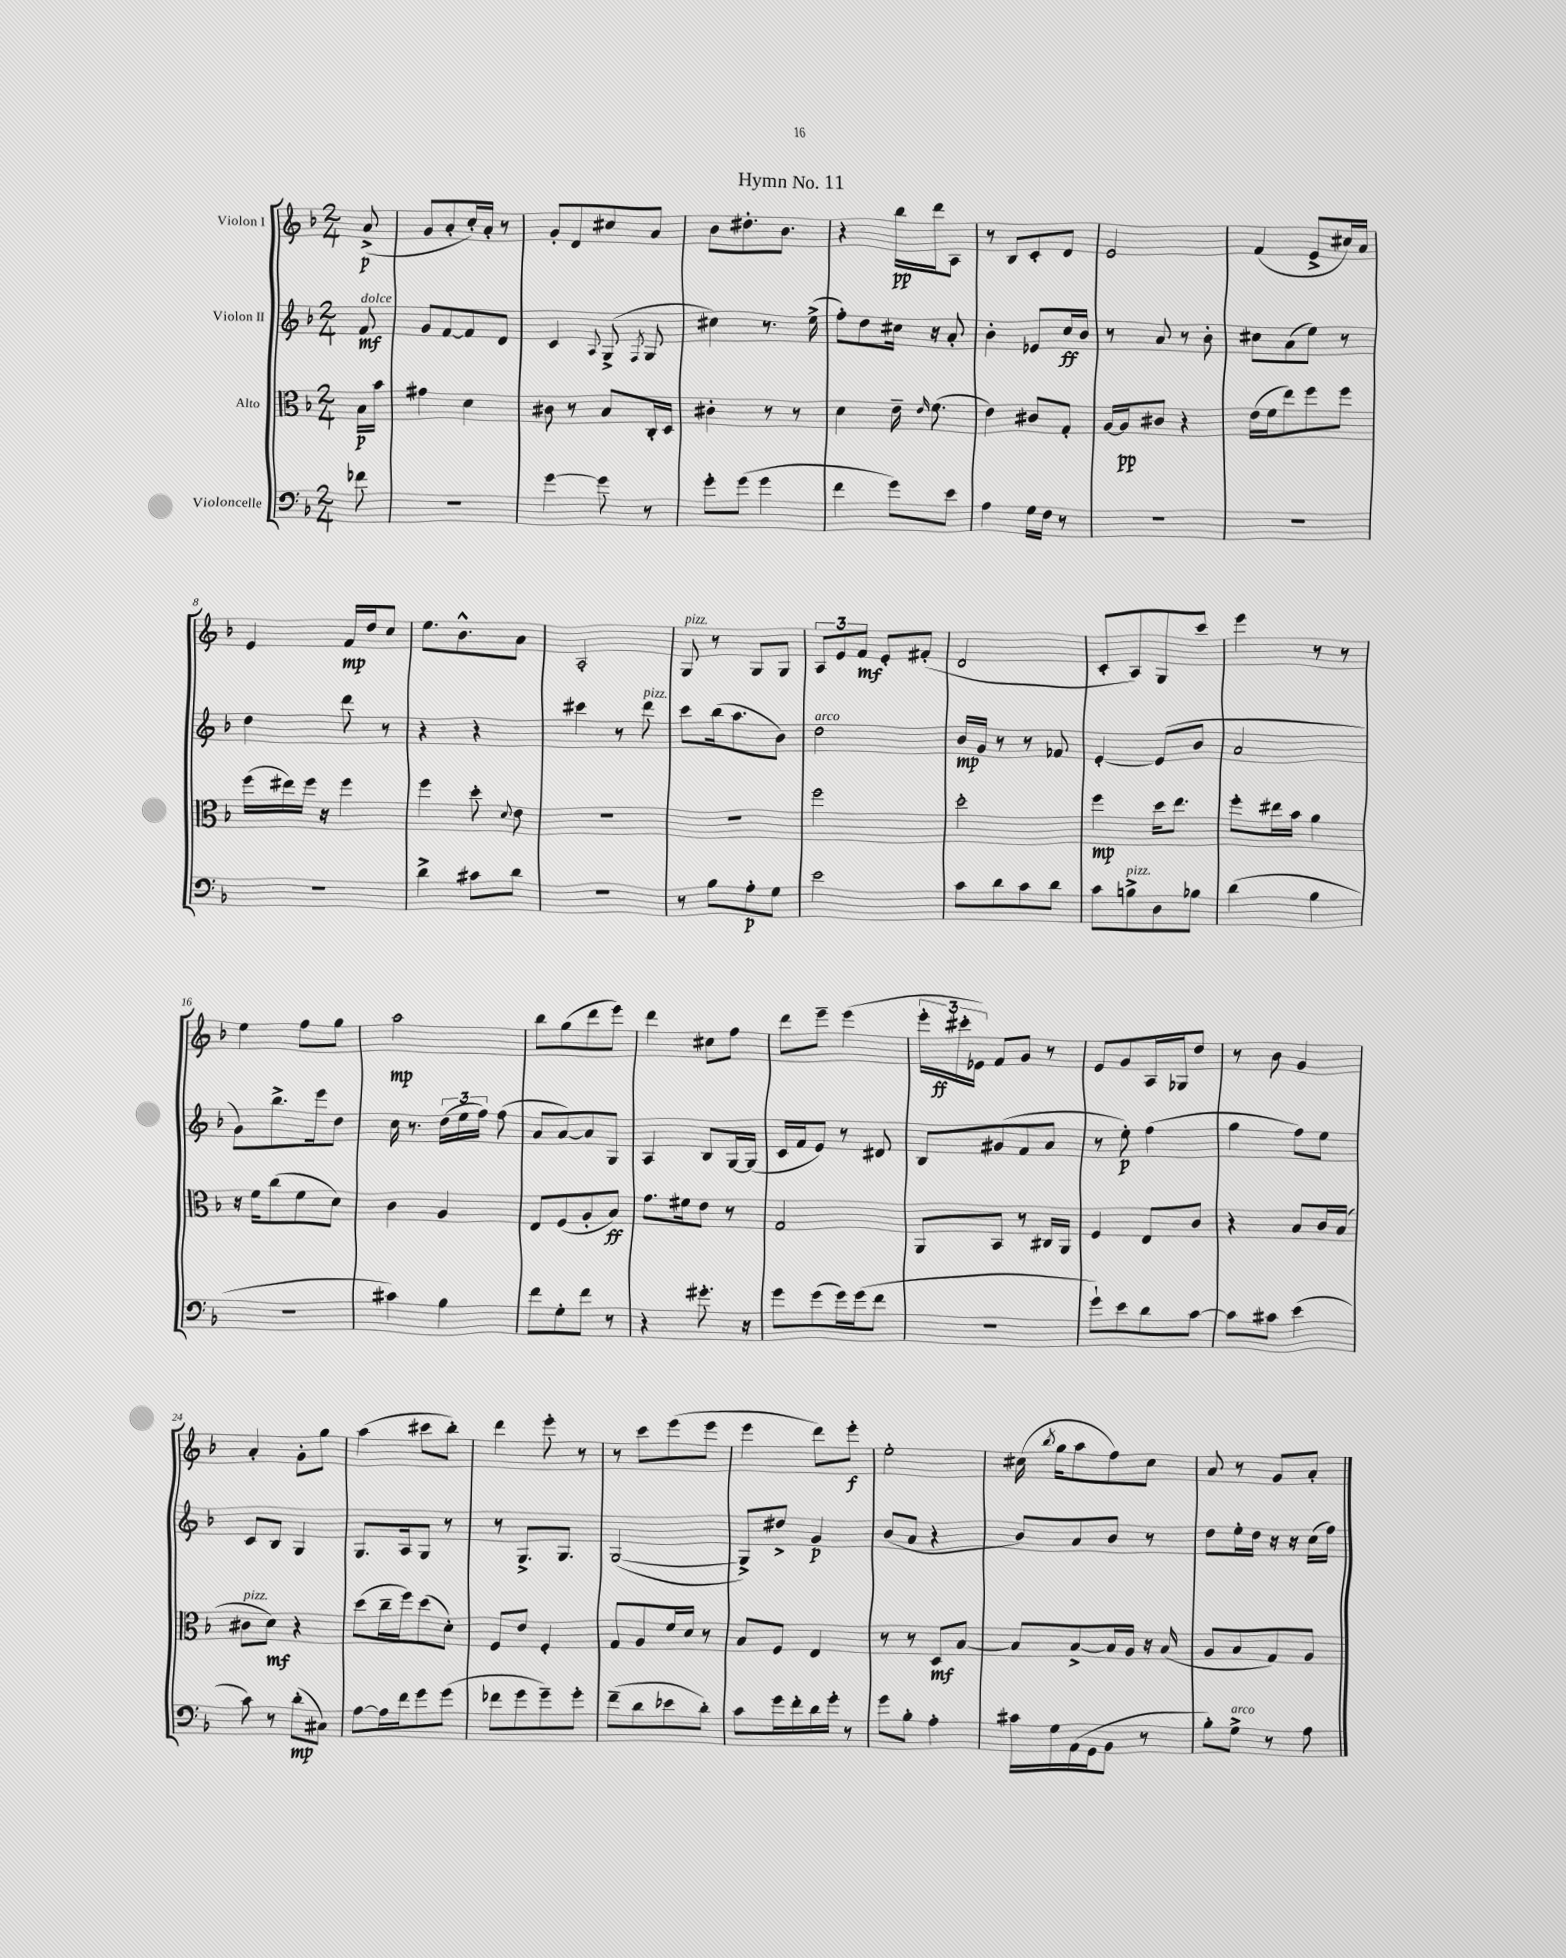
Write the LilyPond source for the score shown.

\header { title = "Hymn No. 11" }
<<
\new StaffGroup <<
\new Staff = "s0" \with { instrumentName = "Violon I" } {
    \clef treble \key f \major \numericTimeSignature \time 2/4 \partial 8
    \autoBeamOff a'8->\p( |
    g'8[ a'8-. c''16-.) a'16]-. r8 |
    g'8[-. d'8 cis''8 a'8] |
    bes'8[ dis''8.-. bes'8.] |
    r4 bes''16[\pp d'''16 a8] |
    r8 bes8[ c'8-. d'8] |
    e'2 |
    f'4( e'8[-> cis''16) a'16] |
    e'4 f'16[\mp d''16 c''8] |
    e''8.[ bes'8.-^ a'8] |
    a2-. |
    g8^\markup { \italic "pizz." } r8 g8[ g8] |
    \tuplet 3/2 { a8[ e'8 f'8]\mf } e'8[-. fis'8]-.( |
    d'2 |
    c'8[-. a8) g8 c'''8] |
    e'''4 r8 r8 |
    e''4 f''8[ g''8] |
    a''2\mp |
    bes''8[ g''8( d'''8 e'''8]) |
    d'''4 cis''8[ f''8] |
    d'''8[ e'''8]-- e'''4( |
    \tuplet 3/2 { e'''16[-. cis'''16-.\ff ees'16]) } f'8[ g'8] r8 |
    e'8[ g'8 a16 ges16 d''8] |
    r8 bes'8 g'4 |
    a'4-. g'8[-. g''8] |
    a''4( cis'''8[ bes''8]-.) |
    d'''4 e'''8-. r8 |
    r8 c'''8[ e'''8( e'''8] |
    e'''4 d'''8[) e'''8]-.\f |
    e''2-. |
    cis''16( \acciaccatura { bes''8 } g''16[ a''8 f''8) cis''8] |
    a'8 r8 g'8[ a'8]-. \bar "|." |
}
\new Staff = "s1" \with { instrumentName = "Violon II" } {
    \clef treble \key f \major \numericTimeSignature \time 2/4 \partial 8
    \autoBeamOff f'8\mf^\markup { \italic "dolce" } |
    g'8[ f'8~ f'8 d'8] |
    c'4 \appoggiatura { a8 } g8->( \acciaccatura { f8 } g8 |
    cis''4) r8. e''16->( |
    f''8[-.) d''8 cis''16] r16 a'8-. |
    bes'4-. ees'8[ c''16\ff bes'16] |
    r8 a'8 r8 bes'8-. |
    cis''8[ a'8( e''8]) r8 |
    d''4 d'''8 r8 |
    r4 r4 |
    cis'''4 r8 d'''8^\markup { \italic "pizz." } |
    c'''8[ bes''16( a''8. bes'8]) |
    d''2^\markup { \italic "arco" } |
    bes'16[\mp g'16] r8 r8 fes'8 |
    e'4~-. e'8[( bes'8] |
    a'2 |
    g'8[) bes''8.-> e'''16 d''8] |
    c''16 r8. \tuplet 3/2 { d''16[( e''16 f''16]) } f''8( |
    a'8[ a'8~) a'8 g8] |
    a4 bes8[ g16~ g16]( |
    c'16[ f'16 e'8]) r8 dis'8 |
    bes8[ gis'8( f'8 a'8] |
    r8 e''8-.\p) f''4( |
    g''4 f''8[) e''8] |
    c'8[ bes8] g4 |
    g8.[ a16 g8] r8 |
    r8 g8.[-> g8.] |
    g2~( |
    g8[->) dis''8]-> g'4\p |
    bes'8[( a'8] r4 |
    bes'8[) a'8 bes'8] r8 |
    d''8[ e''16-. d''16] r16 r16 c''16[( f''16]) \bar "|." |
}
\new Staff = "s2" \with { instrumentName = "Alto" } {
    \clef alto \key f \major \numericTimeSignature \time 2/4 \partial 8
    \autoBeamOff bes16[\p bes'16] |
    gis'4 d'4 |
    cis'8 r8 bes8[ c16-. d16] |
    cis'4-. r8 r8 |
    d'4 e'16-- \grace { e'16 } f'8.( |
    e'4) cis'8[ g8]-. |
    a16[~ a16\pp cis'8] r4 |
    e'16[( f'16 e''8) f''8 f''8] |
    f''16[( eis''16) f''16] r16 f''4 |
    f''4 d''8-. \appoggiatura { d'8 } e'8 |
    R2 |
    R2 |
    f''2 |
    d''2-. |
    f''4\mp d''16[ e''8.] |
    f''8[-. eis''16 bes'16] a'4 |
    r16 f'16[ c''8( f'8 d'8]) |
    c'4 a4 |
    e8[ f8( a8-. bes8]\ff) |
    g'8.[ fis'16 e'8] r8 |
    g2 |
    a,8[ bes,8] r8 cis16[ a,16] |
    f4 e8[ c'8] |
    r4 bes8[ c'16 bes16]( |
    cis'8[^\markup { \italic "pizz." } d'8]\mf) r4 |
    d''8[( c''16-- f''16) d''8( d'8]-.) |
    f8[ e'8] f4-. |
    g8[ a8 f'16 d'16] r8 |
    bes8[ f8] e4 |
    r8 r8 d8[\mf bes8]~ |
    bes8[ bes8~-> bes16 a16] r16 bes16( |
    a8[ bes8 g8) a8] \bar "|." |
}
\new Staff = "s3" \with { instrumentName = "Violoncelle" } {
    \clef bass \key f \major \numericTimeSignature \time 2/4 \partial 8
    \autoBeamOff fes'8 |
    R2 |
    g'4~ g'8 r8 |
    g'8[-. g'8]( g'4 |
    f'4 g'8[) e'8] |
    a4 g16[ f16] r8 |
    R2 |
    R2 |
    R2 |
    d'4-> cis'8[ d'8] |
    R2 |
    r8 bes8[ a8-.\p g8] |
    e'2 |
    c'8[ d'8 c'8 d'8] |
    c'8[ b8->^\markup { \italic "pizz." } d8 bes8] |
    d'4( bes4 |
    r2 |
    cis'4) bes4 |
    f'8[ g8-. f'8] r8 |
    r4 gis'8.-. r16 |
    g'8[ g'8( g'16) g'16( f'8] |
    r2 |
    g'8[-!) e'8 d'8 c'8]~ |
    c'8[ cis'8] e'4( |
    c'8) r8 d'8[-.\mp( cis8]) |
    a8[~ a16 f'16 g'8 g'8]( |
    fes'8[ g'8 g'8--) g'8]-. |
    f'8[--( d'8 ees'8 d'8]-.) |
    c'8[ g'16 f'16-. d'16 g'16]-. r8 |
    g'8[ bes8]-. a4-. |
    cis'16[ g16 a,16( g,16 bes,8] r8 |
    bes8[-.) g8]->^\markup { \italic "arco" } r8 a8 \bar "|." |
}
>>
>>
